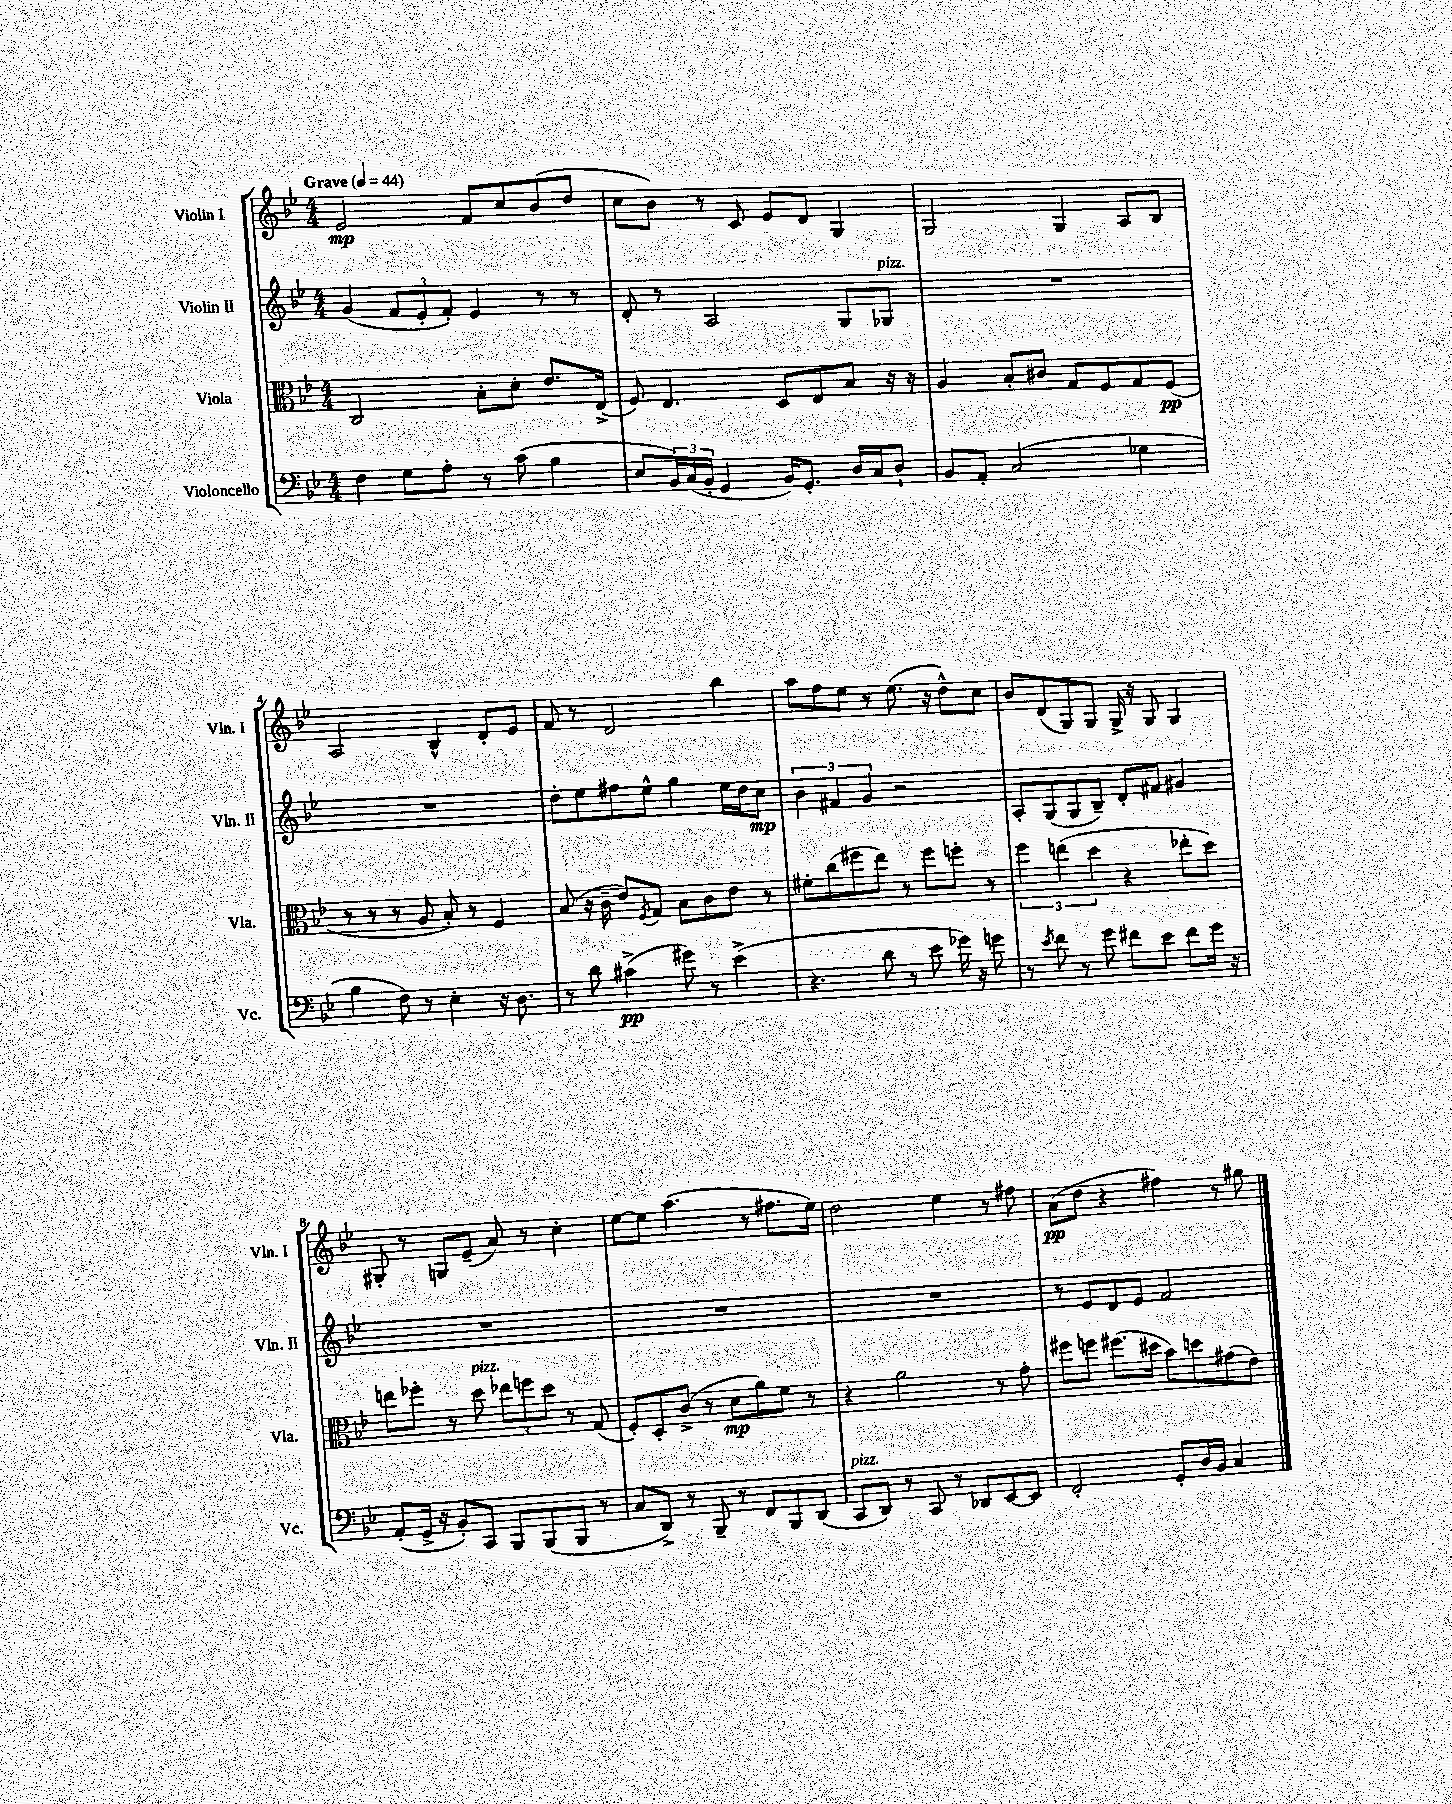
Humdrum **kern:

**kern	**kern	**kern	**kern
*staff4	*staff3	*staff2	*staff1
*clefF4	*clefC3	*clefG2	*clefG2
*k[b-e-]	*k[b-e-]	*k[b-e-]	*k[b-e-]
*M4/4	*M4/4	*M4/4	*M4/4
*MM44	*MM44	*MM44	*MM44
4F	2C	(4g	2e-
8G	.	12f	.
.	.	12e-'	.
8A'	.	.	.
.	.	12f')	.
8r	8B-'	4e-	8f
(8c	8d'	.	8cc
4B-	8.e-	8r	(8b-
.	.	8r	8dd
.	(16E-^	.	.
=	=	=	=
8E-	8F)	8d'	8cc
24BB-)	4.E-	8r	8b-)
(24C	.	.	.
24BB-'	.	.	.
4GG	.	2A	8r
.	.	.	8c
16BB-)	8D	.	8e-
8.GG'	.	.	.
.	8E-	.	8d
16D	8B-	8G	4G
16C	.	.	.
8D`	16r	8G-	.
.	16r	.	.
=	=	=	=
8BB-	4A	1r	2G
8AA'	.	.	.
(2C	8B-'	.	.
.	8c#	.	.
.	8G	.	4G
.	8F	.	.
4G-	8G	.	8A
.	(8F	.	8B-
=	=	=	=
4B-	8r	1r	2A
.	8r	.	.
8F)	8r	.	.
8r	8A	.	.
4E-'	8B-')	.	4B-^^
.	8r	.	.
16r	4F	.	8d'
8.D	.	.	.
.	.	.	8e-
=	=	=	=
8r	(8B-	8dd'	8f
8d	16r	8ee-	8r
.	16c~	.	.
(4c#^	8e-)	8ff#	2d
.	8qF	.	.
.	8G	8ee-^^	.
8g#)	8B-	4gg	.
8r	8c	.	.
(4e-^	8e-	16ee-	4bb-
.	.	16dd	.
.	8r	8cc	.
=	=	=	=
4.r	8f#'	6b-	8aa
.	(8cc	.	8ff
.	.	6f#	.
.	8ff#	.	8ee-
.	.	6g	.
8d	8ee-)	.	8r
8r	8r	2r	(8.ee-
8e-	8ff#	.	.
.	.	.	16r
16g-)	8ff'	.	8dd^^)
16r	.	.	.
8g	8r	.	8cc
=	=	=	=
8r	6ff	8A'	8b-
8qe-	.	.	.
8f	.	(8G	(8d
.	(6ee	.	.
8r	.	8G	8G)
.	6dd	.	.
8g	.	8B-~)	8G
8f#	4r	8d'	16G^
.	.	.	16r
8e-	.	8f#	8G
8f#	8ee-'	4g#	4G
16g	8dd)	.	.
16r	.	.	.
=	=	=	=
(8AA'	8ee	1r	8G#'
16GG^	8ff-'	.	8r
16r	.	.	.
8BB-')	8r	.	8G
8CC	8dd	.	(8e-~
8BBB-	12ee-	.	8a)
.	12ff	.	.
(8BBB-	.	.	8r
.	12dd	.	.
8BBB-	8r	.	4cc'
8r	(8G	.	.
=	=	=	=
8C	8F')	1r	[8ee-
8DD^)	8D'	.	8ee-]
8r	(8c^	.	(4.aa
8BBB-~	8r	.	.
8r	8d	.	.
8FF	8a)	.	8r
8BBB-	8f	.	8.ff#
(8DD	8r	.	.
.	.	.	16ee-)
=	=	=	=
8CC	4r	1r	2dd
8DD)	.	.	.
8r	2a	.	.
8CC	.	.	.
8r	.	.	4ee-
8DD-	.	.	.
[8EE-	8r	.	8r
8EE-]	8g'	.	8ff#
=	=	=	=
2FF'	8ff#	8r	(8a
.	8ff	8e-	8dd
.	(8.ff#	8d	4r
.	.	8e-	.
.	16dd#	.	.
8GG'	8b-)	2f	4ff#)
16D	8dd	.	.
16BB-	.	.	.
4C	(8g#	.	8r
.	8e-)	.	8gg#
==	==	==	==
*-	*-	*-	*-
